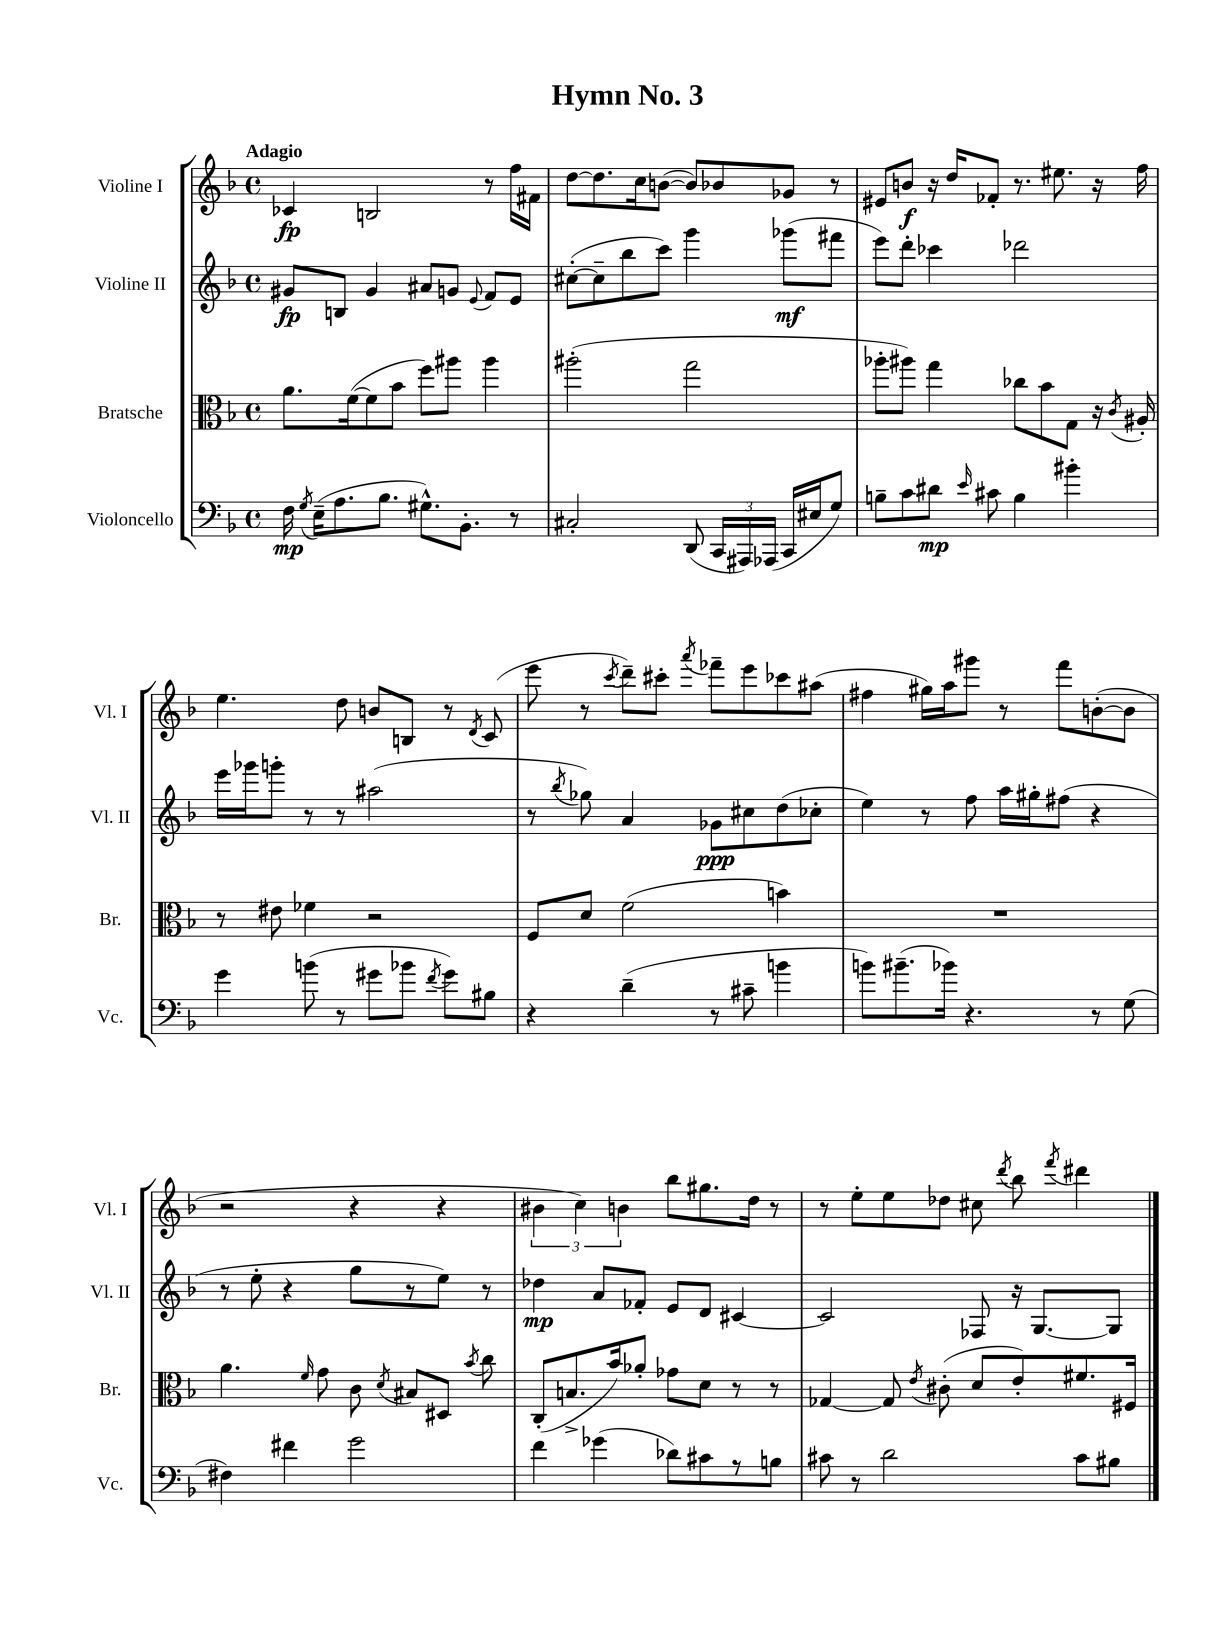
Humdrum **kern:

**kern	**dynam	**kern	**kern	**dynam	**kern	**dynam
*part4	*part4	*part3	*part2	*part2	*part1	*part1
*staff4	*staff4	*staff3	*staff2	*staff2	*staff1	*staff1
*I"Violoncello	*	*I"Bratsche	*I"Violine II	*	*I"Violine I	*
*I'Vc.	*	*I'Br.	*I'Vl. II	*	*I'Vl. I	*
*clefF4	*	*clefC3	*clefG2	*	*clefG2	*
*k[b-]	*	*k[b-]	*k[b-]	*	*k[b-]	*
*M4/4	*	*M4/4	*M4/4	*	*M4/4	*
*met(c)	*	*met(c)	*met(c)	*	*met(c)	*
=1	=1	=1	=1	=1	=1	=1
!	!	!	!	!	!LO:TX:a:B:t=Adagio	!
16F\	mp	8.a\L	8g#X/L	fp	4c-X/	fp
8qG/	.	.	.	.	.	.
(16E~\KL	.	.	.	.	.	.
8.A\	.	.	8Bn/J	.	.	.
.	.	([16f\k	.	.	.	.
.	.	8f\]	4g#/	.	2Bn/	.
8.B-\J	.	.	.	.	.	.
.	.	8b-\J	.	.	.	.
8.G#X^^\L)	.	8ff\L)	8a#X/L	.	.	.
.	.	8aa#X\J	8gn/J	.	.	.
8.BB-'\J	.	.	.	.	.	.
.	.	.	8qqe/	.	.	.
.	.	4aa#\	8f/L	.	8r	.
8r	.	.	8e/J	.	16ff\LL	.
.	.	.	.	.	16f#X\JJ	.
=2	=2	=2	=2	=2	=2	=2
2C#X'/	.	(2aa#X'\	([8cc#X'\L	.	[8dd\L	.
.	.	.	8cc#~\]	.	8.dd\]	.
.	.	.	8bb-\	.	.	.
.	.	.	.	.	16cc\k	.
.	.	.	8ccc\J)	.	([8bn\J	.
(8DD/	.	2gg\	4ggg\	.	8b/L])	.
24CC/LL	.	.	.	.	8b-X/	.
24AAA#X/)	.	.	.	.	.	.
(24AAA-X/JJ	.	.	.	.	.	.
16CC/LL	.	.	(8ggg-X\L	mf	8g-X/J	.
16E#X/J	.	.	.	.	.	.
8G/J)	.	.	8fff#X\J	.	8r	.
=3	=3	=3	=3	=3	=3	=3
8Bn~\L	.	8aa-X'\L	8eee\L)	.	8e#X/L	.
8c\	.	8aa#X\J)	8ddd'\J	.	8bn/J	f
8d#X\J	mp	4gg\	4ccc-X\	.	16r	.
.	.	.	.	.	16dd/KL	.
16qqe/	.	.	.	.	.	.
8c#X\	.	.	.	.	8f-X'/J	.
4B\	.	8cc-X\L	2ddd-X\	.	8.r	.
.	.	8b-\	.	.	.	.
.	.	.	.	.	8.ee#X\	.
4b#X'\	.	8G\J	.	.	.	.
.	.	16r	.	.	16r	.
.	.	8qc/	.	.	.	.
.	.	16A#X'/	.	.	16ff\	.
!!LO:LB:g=z
=4	=4	=4	=4	=4	=4	=4
4g\	.	8r	16eee\LL	.	4.ee\	.
.	.	.	16ggg-X\J	.	.	.
.	.	8e#X\	8gggn'\J	.	.	.
(8bn\	.	4f-X\	8r	.	.	.
8r	.	.	8r	.	8dd\	.
8g#X\L	.	2r	(2aa#X\	.	8bn/L	.
8b-X\J	.	.	.	.	8Bn/J	.
8qf/	.	.	.	.	.	.
8g#\L)	.	.	.	.	8r	.
.	.	.	.	.	8qd/	.
8B#X\J	.	.	.	.	(8c/	.
=5	=5	=5	=5	=5	=5	=5
4r	.	8F/L	8r	.	8eee\	.
.	.	.	8qbb-/	.	.	.
.	.	8d/J	8gg-X\)	.	8r	.
.	.	.	.	.	8qccc/	.
(4d~\	.	(2f\	4a/	.	8ddd~\L)	.
.	.	.	.	.	8ccc#X'\J	.
.	.	.	.	.	8qaaa/	.
8r	.	.	8g-X\L	ppp	8fff-X~\L	.
8c#X~\	.	.	8cc#X\	.	8eee\	.
4bn\	.	4bn\)	(8dd\	.	8ccc-X\	.
.	.	.	8cc-X'\J	.	(8aa#X\J	.
=6	=6	=6	=6	=6	=6	=6
8bn\L)	.	1r	4ee\)	.	4ff#X\	.
(8.b#X~\	.	.	.	.	.	.
.	.	.	8r	.	16gg#X\LL)	.
16b-X\Jk)	.	.	.	.	16aa\J	.
4.r	.	.	8ff\	.	8ggg#X\J	.
.	.	.	16aa\LL	.	8r	.
.	.	.	16gg#X'\J	.	.	.
.	.	.	(8ff#X\J	.	8fff\L	.
8r	.	.	4r	.	([8bn'\	.
(8G\	.	.	.	.	8b\J]	.
!!LO:LB:g=z
=7	=7	=7	=7	=7	=7	=7
4F#X\)	.	4.a\	8r	.	2r	.
.	.	.	8ee'\	.	.	.
4f#X\	.	.	4r	.	.	.
.	.	16qqf/	.	.	.	.
.	.	8g\	.	.	.	.
2g\	.	8c\	8gg\L	.	4r	.
.	.	8qd/	.	.	.	.
.	.	8B#X/L	8r	.	.	.
.	.	8D#X/J	8ee\J)	.	4r	.
.	.	8qb-/	.	.	.	.
.	.	8cc\	8r	.	.	.
=8	=8	=8	=8	=8	=8	=8
4f\	.	(8C'/L	4dd-X\	mp	6b#X\	.
.	.	8.Bn^/	.	.	.	.
.	.	.	.	.	6cc\)	.
(4g-X\	.	.	8a/L	.	.	.
.	.	16b-/k)	.	.	.	.
.	.	.	.	.	6bn\	.
.	.	8a-X'/J	8f-X'/J	.	.	.
8d-X\L)	.	8g-X\L	8e/L	.	8bb-\L	.
8c#X\	.	8d\J	8d/J	.	8.gg#X\	.
8r	.	8r	[4c#X/	.	.	.
.	.	.	.	.	16dd\Jk	.
8Bn\J	.	8r	.	.	8r	.
=9	=9	=9	=9	=9	=9	=9
8c#X\	.	[4G-X/	2c#/]	.	8r	.
8r	.	.	.	.	8ee'\L	.
2d\	.	8G-/]	.	.	8ee\	.
.	.	8qe/	.	.	.	.
.	.	(8c#X'\	.	.	8dd-X\J	.
.	.	8d/L	8F-X/	.	8cc#X\	.
.	.	.	.	.	8qddd/	.
.	.	8e'/)	16r	.	8bb-\	.
.	.	.	[8.G/L	.	.	.
.	.	.	.	.	8qfff/	.
8c#\L	.	8.f#X/	.	.	4ddd#X\	.
8B#X\J	.	.	8G/J]	.	.	.
.	.	16F#X/Jk	.	.	.	.
==	==	==	==	==	==	==
*-	*-	*-	*-	*-	*-	*-
